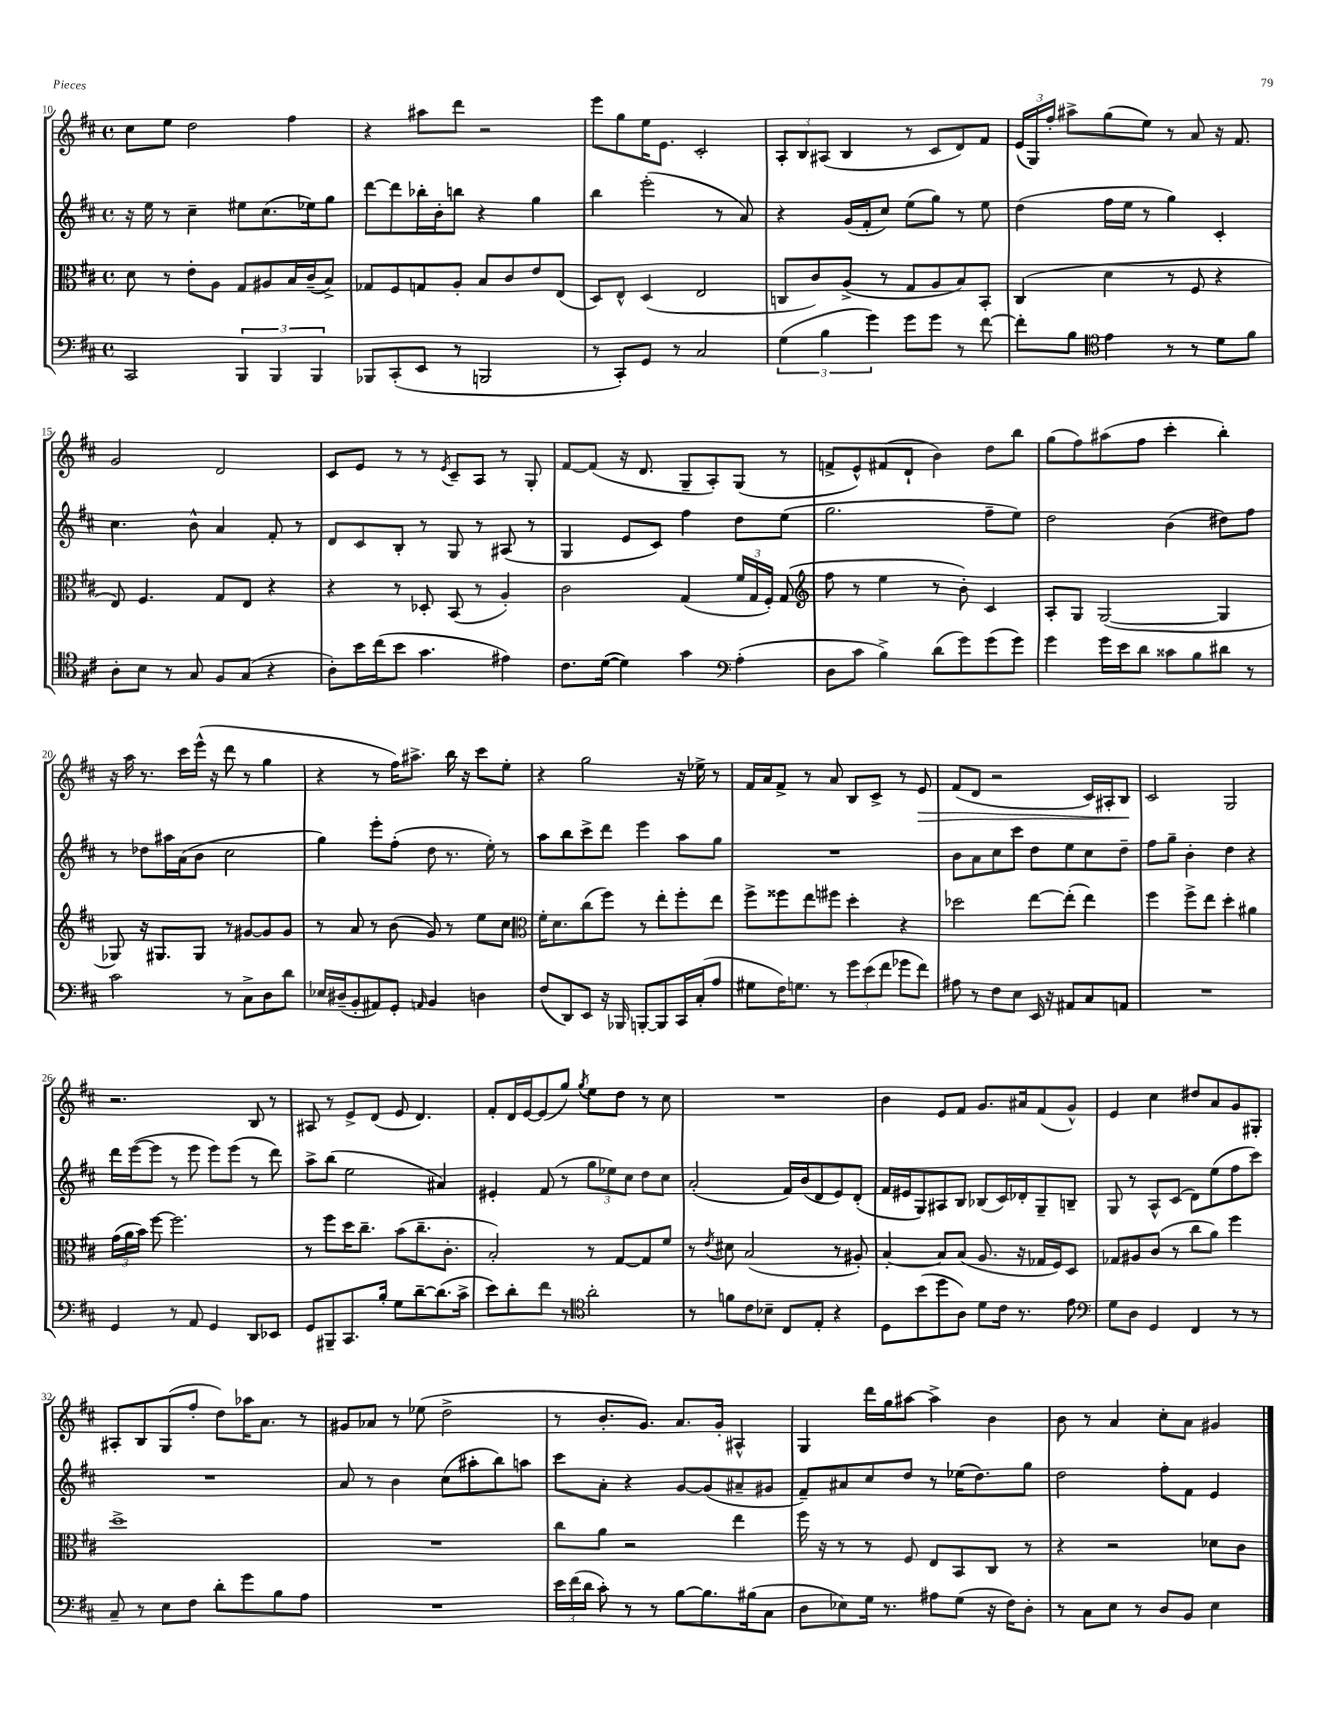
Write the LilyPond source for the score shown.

<<
\new StaffGroup <<
\new Staff = "s0" {
    \clef treble \key d \major \defaultTimeSignature \time 4/4
    \autoBeamOff cis''8[ e''8] d''2 fis''4 |
    r4 ais''8[ d'''8] r2 |
    e'''8[ g''8 e''16 e'8.] cis'2-. |
    \tuplet 3/2 { a8[-. b8 ais8]( } b4 r8 cis'8[ d'8) fis'8] |
    \tuplet 3/2 { e'16[( g16) fis''16]-. } ais''8[-> g''8( e''8]) r8 a'8 r16 fis'8. |
    g'2 d'2 |
    cis'8[ e'8] r8 r8 \acciaccatura { e'8 } cis'8[-- a8] r8 g8-. |
    fis'8[~ fis'8]( r16 d'8. g8[-- a8-.) g8]( r8 |
    f'8[-> e'8-^) fis'8( d'8]-! b'4) d''8[ b''8] |
    g''8[( fis''8) ais''8( fis''8] cis'''4-. b''4-.) |
    r16 a''16 r8. cis'''16[ e'''16]-^( r16 d'''8 r8 g''4 |
    r4 r8 fis''16[) ais''8.]-> b''16 r16 cis'''8[ e''8]-. |
    r4 g''2 r16 ees''16-> r8 |
    fis'16[ a'16 fis'8]-> r8 a'8 b8[ cis'8]-> r8 e'8\> |
    fis'8[( d'8] r2 cis'16[) ais16-. b8]\! |
    cis'2 g2 |
    r2. b8 r8 |
    ais8 r8 e'8[-> d'8]( e'8 d'4.) |
    fis'8[-. d'16 e'16~ e'8( g''8]) \acciaccatura { g''8 } e''8[ d''8] r8 cis''8 |
    R1 |
    b'4 e'8[ fis'8] g'8.[ ais'16 fis'8( g'8]-^) |
    e'4 cis''4 dis''8[ a'8 g'8 gis8]-. |
    ais8[-. b8 g8( fis''8]-. d''8[) aes''16 a'8.] r8 |
    gis'8[ aes'8] r8 ees''8( d''2-> |
    r8 b'8.[-. g'8.]) a'8.[ g'16]-. ais4-^ |
    g4 d'''16[ g''16 ais''8]~ ais''4-> b'4 |
    b'8 r8 a'4 cis''8[-. a'8] gis'4 \bar "|." |
}
\new Staff = "s1" {
    \clef treble \key d \major \defaultTimeSignature \time 4/4
    \autoBeamOff r16 e''16 r8 cis''4-- eis''8[ cis''8.( ees''16) g''8] |
    d'''8[~ d'''8 bes''16-. b'16-. b''8] r4 g''4 |
    b''4 e'''2-.( r8 a'8) |
    r4 g'16[( fis'16-. cis''8]) e''8[( g''8]) r8 e''8 |
    d''4( fis''16[ e''16] r8 g''4) cis'4-. |
    cis''4. b'8-^ a'4 fis'8-. r8 |
    d'8[ cis'8 b8]-. r8 g8 r8 ais8( r8 |
    g4 e'8[ cis'8]) fis''4 d''8[ e''8]( |
    g''2. fis''8[-- e''8]) |
    d''2 b'4( dis''8[) fis''8] |
    r8 des''8[ ais''16 a'16( b'8] cis''2 |
    g''4) e'''8[-. fis''8]-.( d''8 r8. e''16-.) r8 |
    a''8[ b''8 cis'''8-> d'''8] e'''4 a''8[ g''8] |
    R1 |
    b'8[ a'8 cis''8 cis'''8] d''8[ e''8 cis''8 d''8]-- |
    fis''8[ g''8]-- b'4-. d''4 r4 |
    d'''16[ e'''16~( e'''8] r8 e'''8 e'''8[) e'''8]( r8 d'''8) |
    a''8[-> b''8]( e''2 ais'4) |
    eis'4-. fis'8( r8 \tuplet 3/2 { g''8[ ees''8) cis''8] } d''8[ cis''8] |
    a'2-.( fis'16[) b'16( d'8 e'8) d'8]-.( |
    fis'16[ eis'16 g8) ais8 b8] bes8[( cis'16) des'16-. g8-- b8]-- |
    g8 r8 a8[-^ cis'8]( d'8[) e''8( fis''8 cis'''8]) |
    R1 |
    a'8 r8 b'4 cis''8[( ais''8-. b''8) a''8] |
    cis'''8[ a'8]-. r4 g'8[~ g'8( ais'8-- gis'8] |
    fis'8[--) ais'8 cis''8 d''8] r8 ees''16[( d''8.) g''8] |
    d''2 fis''8[-. fis'8] e'4 \bar "|." |
}
\new Staff = "s2" {
    \clef alto \key d \major \defaultTimeSignature \time 4/4
    \autoBeamOff d'8 r8 e'8[-. a8] g8[ ais8 b16 cis'16--( b8]->) |
    ges8[ fis8 g8 a8]-. b8[ cis'8 e'8 e8]( |
    d8[) e8]-^ d4( e2 |
    c8[ cis'8) a8]->( r8 g8[ a8 b8) b,8]-. |
    cis4( d'4 r8 fis8 r4 |
    e8) fis4. g8[ e8] r4 |
    r4 r8 des8-. b,8( r8 a4-.) |
    cis'2 g4( \tuplet 3/2 { fis'16[ g16 fis16]-.) } g8( |
    \clef treble fis''8 r8 e''4 r8 b'8-.) cis'4 |
    a8[-. g8] g2~( g4 |
    ges8) r16 gis8.[ gis8] r8 gis'8[~ gis'8 gis'8] |
    r8 a'8 r8 b'8( g'8) r8 e''8[ cis''8] |
    \clef alto fis'16[-. d'8. cis''8( fis''8]) r8 e''8[-. fis''8-. e''8] |
    fis''8[-> fisis''8 e''8 fis''8] d''4-. r4 |
    des''2 e''8[~ e''8]-.( e''4) |
    fis''4 fis''8[-> e''8] d''4-. ais'4 |
    \tuplet 3/2 { g'16[( a'16 b'16]) } fis''8~ fis''2. |
    r8 fis''8[ d''16 cis''8.]-- b'8[( cis''8.-- cis'8.]-. |
    b2-.) r8 g8[~ g8 fis'8] |
    r8 \acciaccatura { e'8 } dis'8 b2( r8 ais8-.) |
    b4~-. b8[ b8]( a8. r16 ges16[ fis16) d8] |
    ges8[ ais8 cis'8]( r8 cis''8[ a'8]) fis''4 |
    d''1-> |
    R1 |
    cis''8[ a'8] r2 e''4 |
    fis''16 r16 r8 r8 fis8 e8[ b,8 cis8] r8 |
    r4 r2 des'8[ cis'8] \bar "|." |
}
\new Staff = "s3" {
    \clef bass \key d \major \defaultTimeSignature \time 4/4
    \autoBeamOff cis,2 \tuplet 3/2 { b,,4 b,,4 b,,4 } |
    bes,,8[ cis,8-.( e,8] r8 b,,2 |
    r8 cis,8[-.) g,8] r8 cis2 |
    \tuplet 3/2 { g4( b4 g'4) } g'8[ g'8] r8 fis'8~ |
    fis'8[-. b8] \clef tenor e'4 r8 r8 d'8[ fis'8] |
    a8[-. b8] r8 g8 fis8[ g8]( r4 |
    a8[-.) b'16 cis''16( b'8] g'4. eis'4) |
    cis'8.[ d'16]~( d'4) g'4 \clef bass a4-.( |
    d8[ cis'8] b4->) d'8[( g'8) g'8( g'8]) |
    g'4 g'16[ e'16 d'8] cisis'8[ b8 dis'8] r8 |
    cis'2 r8 cis8[-> d8 d'8] |
    ees16[ dis16--( b,8-. ais,8) g,8]-. \grace { a,16 } b,4 d4 |
    fis8[( d,8) e,8] r16 bes,,16 b,,8[~-. b,,8 cis,16 cis16-.( a8] |
    gis8[ fis16) g8.] r8 \tuplet 3/2 { g'8[ e'8( fis'8] } ges'8[ fis'8]) |
    ais8 r8 fis8[ e8] e,16 r16 ais,8[ cis8 a,8] |
    R1 |
    g,4 r8 a,8 g,4 d,8[ ees,8] |
    g,8[ bis,,8-- cis,8. b16]-. g8[ d'8~-- d'8.( cis'16]-> |
    e'8[) d'8-. fis'8] r8 \clef tenor a'2-. |
    r8 f'8[ cis'8 bes8]-- cis8[ e8]-. r4 |
    d8[ b'8( d''8 a8]) d'8[ cis'16] r8. e'8 |
    \clef bass g8[ d8] g,4 fis,4 r8 r8 |
    cis8-- r8 e8[ fis8] d'8[-. g'8 b8 a8] |
    R1 |
    \tuplet 3/2 { e'16[ fis'16( d'16] } cis'8-.) r8 r8 b8[~ b8. bis16( cis8] |
    d8[ ees8) g16] r8. ais8[ g8]( r16 fis16[) d8]-. |
    r8 cis8[ e8] r8 d8[ b,8] e4 \bar "|." |
}
>>
>>
\layout { \context { \Score currentBarNumber = #10 } }
